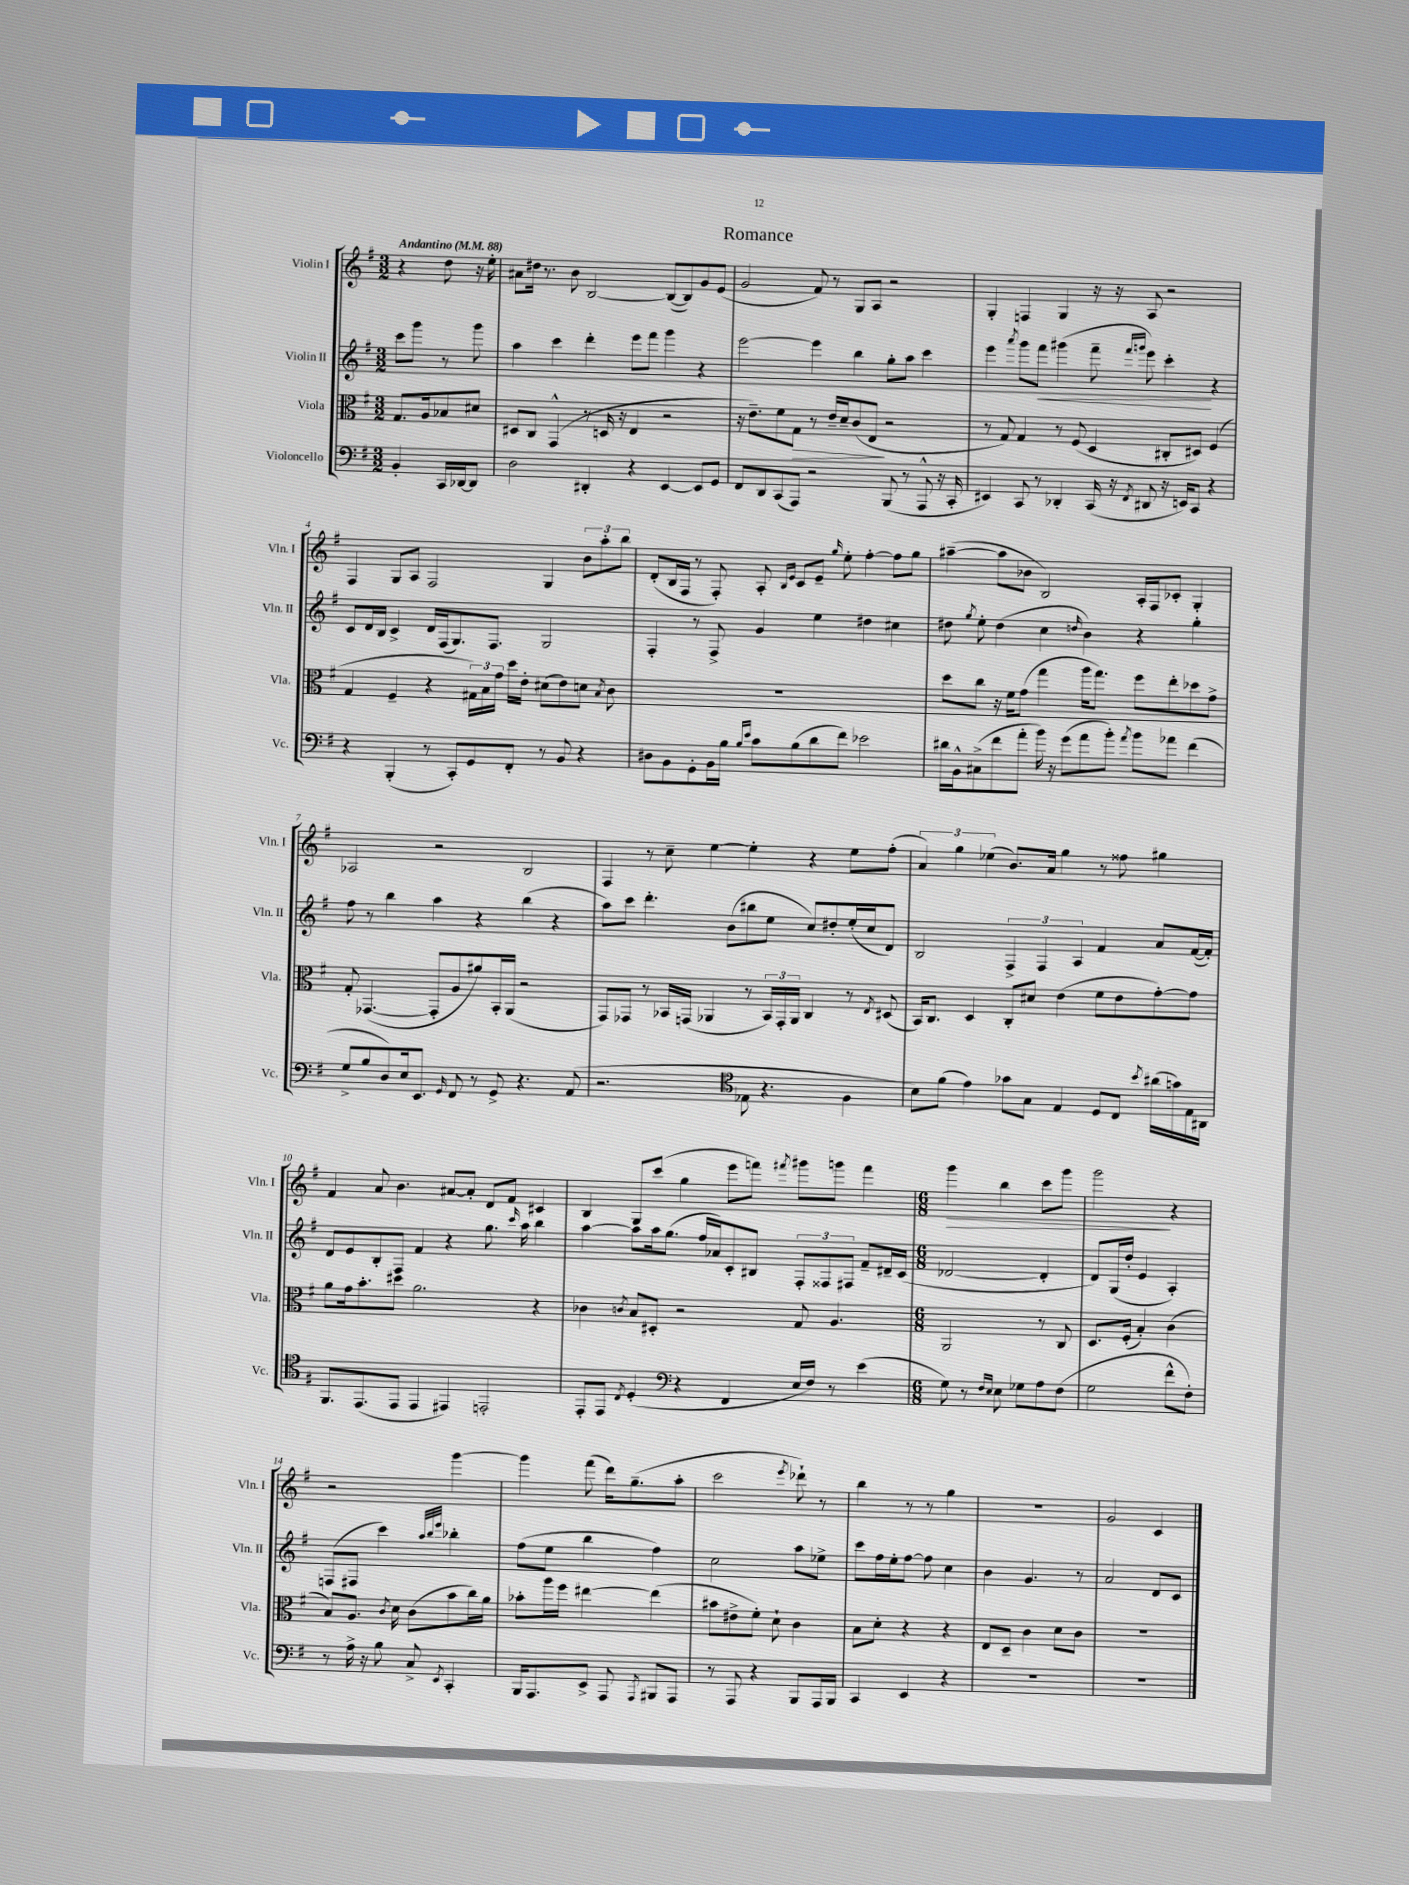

**kern	**kern	**kern	**kern
*staff4	*staff3	*staff2	*staff1
*clefF4	*clefC3	*clefG2	*clefG2
*k[f#]	*k[f#]	*k[f#]	*k[f#]
*M3/2	*M3/2	*M3/2	*M3/2
*MM88	*MM88	*MM88	*MM88
4BB'/	8.G/L	8ccc\L	4r
.	.	8ggg\J	.
.	16A/k	.	.
16CC/LL	8B-/	8r	8dd\
[16DD-/J	.	.	.
8DD-/]J	8d#/J	8ggg\	16r
.	.	.	16ee'\
=	=	=	=
2D\	8D#/L	4aa\	8a#\L
.	8C/J	.	16dd#\Jk
.	.	.	8.r
.	(4GG^^/	4ccc\	.
.	.	.	8b\
4DD#'/	8r	4ddd'\	[2B/
.	16D/	.	.
.	16r	.	.
4r	4E/	8eee\L	.
.	.	8fff#\J	.
[4EE/	2r	4ggg\	(8B/_L
.	.	.	8B/])
8EE/]L	.	4r	8g/
8GG/J	.	.	(8e/J
=	=	=	=
8FF#/L	16r	[2eee\	2g/
.	8.e~\L)	.	.
8DD/	.	.	.
(8CC/	8f#\	.	.
8AAA/J)	8G\J	.	.
2r	8r	4eee\]	8f#/)
.	16e~/LL	.	8r
.	16d~/J	.	.
.	(8c/	4bb\	8G/L
.	8E/J	.	8A/J
(8BBB/	2r	8gg'\L	2r
8r	.	8aa\J	.
8AAA^^/	.	4ccc\	.
16r	.	.	.
16CC'/	.	.	.
=	=	=	=
4EE#/)	8r	4eee\	4G'/
.	8G/)	.	.
.	.	8qaaa/	.
8CC/	4G/	8ggg\L	4F/
8r	.	8fff#\J	.
4DD-'/	8r	(4ggg#\	4G/
.	(8F#/	.	.
(16CC/	4D/	8fff#~\	16r
16r	.	.	16r
.	.	16qqfff#/LL	.
8qFF#/	.	16qqggg/JJ	.
8DD#/	.	8eee\)	8A/
16r	8C#'/L	4ccc'\	2r
16EE/LK)	.	.	.
8CC/J	8D#/J)	.	.
4r	(4F#/	4r	.
=	=	=	=
4r	4G/	8c/L	4F#/
.	.	16d/L	.
.	.	16B/JJ	.
(4BBB'/	4F#~/	4c^/	8G/L
.	.	.	8A/J
8r	4r	16d/LL	2F#/
.	.	(16F#/J	.
8CC'/L)	.	8.G/)	.
8GG/	24G#\LL)	.	.
.	24B\	.	.
.	.	8.F#/J	.
.	24g\JJ	.	.
8FF#'/J	16dd\LL	.	.
.	16e'\JJ	.	.
8r	(8d#\L	2G/	4G/
8BB/	8e\)	.	.
4r	8d\J	.	12b\L
.	.	.	12aa'\
.	8qB/	.	.
.	8c\	.	.
.	.	.	12bb\J
=	=	=	=
8D#\L	1.r	4F#'/	(8d'/L
8BB\	.	.	16B/L
.	.	.	16F#/JJ
8GG'\	.	8r	8r
16BB\L	.	8F#^/	8F#'/)
16B\JJ	.	.	.
16qqB/LL	.	.	.
16qqe/JJ	.	.	.
8c\L	.	4g/	8A'/
.	.	.	16qqB/LL
.	.	.	16qqe/JJ
(8B\	.	.	8c/L
8d\	.	4ee\	8e~/J
.	.	.	16qqgg/
8f#\J)	.	.	8ee'\
2e-\	.	4dd#\	[4ff#'\
.	.	4cc#\	8ff#\]L
.	.	.	8gg\J
=	=	=	=
16d#\LL	8dd\L	8dd#\	([4aa#~\
16BB^^\J	.	.	.
.	.	8qgg/	.
(8C#^\	8cc\J	8ee'\	.
8f#\	16r	(4dd#\	8aa#\]L
.	16f#\LK	.	.
8a'\J	(8g\J	.	8b-\J
16b\)	4gg\	4cc\	2B/)
16r	.	.	.
(8g\L	.	.	.
.	.	16qqdd/	.
8a\	16aa\LK	4b\)	.
.	8.gg\J)	.	.
8b'\J)	.	.	.
8qa/	.	.	.
8b\L	8ff#\L	4r	16A'/LL
.	.	.	16F#/J
8a-\J	8ee'\	.	8c-'/J
(4f#\	8dd-\	4gg'\	4G'/
.	8g^\J	.	.
=	=	=	=
8G^/L	8G'/	8ff#\	2A-/
8B/	([4.GG-/	8r	.
8D/)	.	4bb\	.
16E/k	.	.	.
8.EE/J	.	.	.
.	8GG-'/]L	4aa\	2r
16qqGG/	.	.	.
8FF#/	8A/	.	.
8r	8a#/)	4r	.
8GG^/	16BB'/L	.	.
.	(16AA/JJ	.	.
4.r	2r	(4bb\	2B/
.	.	4r	.
(8AA/	.	.	.
=	=	=	=
2.r	8GG/L)	8aa\L)	4F#/
.	8GG-/J	8ccc\J	.
.	8r	4.ddd'\	8r
.	16BB-/LL	.	8cc~\
.	(16GG/JJ	.	.
.	4AA-/	.	[4ee\
.	.	(8b\L	.
8E-\	8r	8bb#\	4ee'\]
4.r	24BB-/LL)	8ee\J	.
.	24GG'/	.	.
.	24AA-/JJ	.	.
.	4C/	8cc/L)	4r
.	.	8dd#'/	.
4F#\	8r	(16ee'/L	8ee\L
.	.	16cc/J	.
.	8qE/	.	.
.	(8D#/	8d/J)	(8ff#'\J
=	=	=	=
*clefC4	*	*	*
8B\L)	16BB/LK)	2B/	6a/)
.	8.C/J	.	.
(8f#\J	.	.	.
.	.	.	6gg\
4e\)	4D/	.	.
.	.	.	(6ee-\
8g-\L	8C'/L	6F#^/	8.b/L)
8G\J	8d#/J	.	.
.	.	6F#/	.
.	.	.	16a/Jk
4E/	(4e\	.	4gg\
.	.	6A/	.
8D/L	8f#\L	4f#/	8r
8C/J	8e\	.	8ff##\
8qb/	.	.	.
(16a#\LL	[8g'\)	8a/L	4gg#\
16g\)	.	.	.
16E\	8g\]J	([16f#/L	.
16AA#\JJ	.	16f#'/]JJ)	.
=	=	=	=
8.FF#/L	8a\L	8d/L	4f#/
.	16g\k	8e/	.
(8.EE/	8.b'\	.	.
.	.	8B'/	8a/
8EE/J	8dd#\J	8F#/J	4.b\
4EE/	2.a\	4f#/	.
4EE#/)	.	4r	[8a#/L
.	.	.	8a#'/]J
2EE'/	.	8.gg\	8d/L
.	.	.	8f#/J
.	.	16qqccc/	.
.	.	16aa\	.
.	4r	4bb\	4c#/
=	=	=	=
8EE'/L	4c-\	[4aa\	4B/
8EE/J	.	.	.
8qC/	8qc/	.	.
(4D'/	8B/L	8aa\]L	8G/L
.	8D#'/J	16aa\k	(8ccc/J
.	.	(8.gg\J	.
4r	2r	.	4gg\
.	.	16ff#/LL	.
.	.	16a-/J)	.
4FF#/	.	8c'/	8eee\L
.	.	8B#/J	8fff\J)
.	.	.	8qfff#/
16E/LL	8G/	12F#'/L	8ggg#\L
16F#/JJ)	.	.	.
.	.	12F##/	.
8r	4.A/	.	8ggg\J
.	.	12F#/J	.
(4e\	.	8f#~/L	4fff#\
.	.	16d#~/L	.
.	.	(16c/JJ	.
=	=	=	=
*clefF4	*	*	*
*M6/8	*M6/8	*M6/8	*M6/8
8G\)	2AA/	[2d-/	4ggg\
8r	.	.	.
16qqF#/LL	.	.	.
16qqE/JJ	.	.	.
8E\	.	.	4bb\
8G-\L	.	.	.
8A\	8r	4d-'/]	8ccc\L
(8F#\J	8C/	.	8ggg\J
=	=	=	=
2G\	8.D/L	8d/L)	2ggg\
.	.	(16G/L	.
.	(16F#'/Jk	16dd'/JJ	.
.	4B'/)	4e/	.
8f#^^\L	(4c\	4A'/)	4r
8F#'\J)	.	.	.
=	=	=	=
8r	8B/L)	(8F/L	2r
16A^\	8.A/J	8F#/J	.
16r	.	.	.
8B\	.	4ccc\)	.
.	8qc/	.	.
.	16d\	.	.
8C^/	(8c\L	.	.
.	.	32qqaa/LLL	.
.	.	32qqbb/	.
8qEE/	.	32qqeee/JJJ	.
4CC'/	8b\	4bb-'\	[4ggg\
.	16cc\L)	.	.
.	16a\JJ	.	.
=	=	=	=
16BBB/LK	8b-'\L	(8ff#\L	4ggg\]
8.AAA/	.	.	.
.	16aa\L	8ee\J	.
.	16ff#\JJ	.	.
8EE^/J	[4ee#\	4bb\	(8fff#\
8AAA/	.	.	16ddd\LK)
.	.	.	(8.gg~\
8qAAA/	.	.	.
8BBB#/L	(4ee#\]	4ff#\)	.
8AAA/J	.	.	8aa'\J
=	=	=	=
8r	8b#\L	2cc\	2ccc\
8AAA/	8e#^\	.	.
4r	8f#'\J)	.	.
.	8d`\	.	.
.	.	.	8qeee/
8BBB/L	4c\	8aa\L	8ddd-`\)
16AAA/L	.	8ee-^\J	8r
16BBB/JJ	.	.	.
=	=	=	=
4CC/	8B\L	8ccc\L	4bb\
.	8d'\J	16ff#\L	.
.	.	16ee'\J	.
4EE/	4r	[8ff#\J	8r
.	.	8ff#\]	8r
4r	4r	4cc\	4gg\
=	=	=	=
2.r	8E/L	4b\	2.r
.	8D~/J	.	.
.	4c\	4.g/	.
.	8d\L	.	.
.	8c\J	8r	.
=	=	=	=
2.r	2.r	2a/	2g/
.	.	8d/L	4c/
.	.	8c/J	.
==	==	==	==
*-	*-	*-	*-
